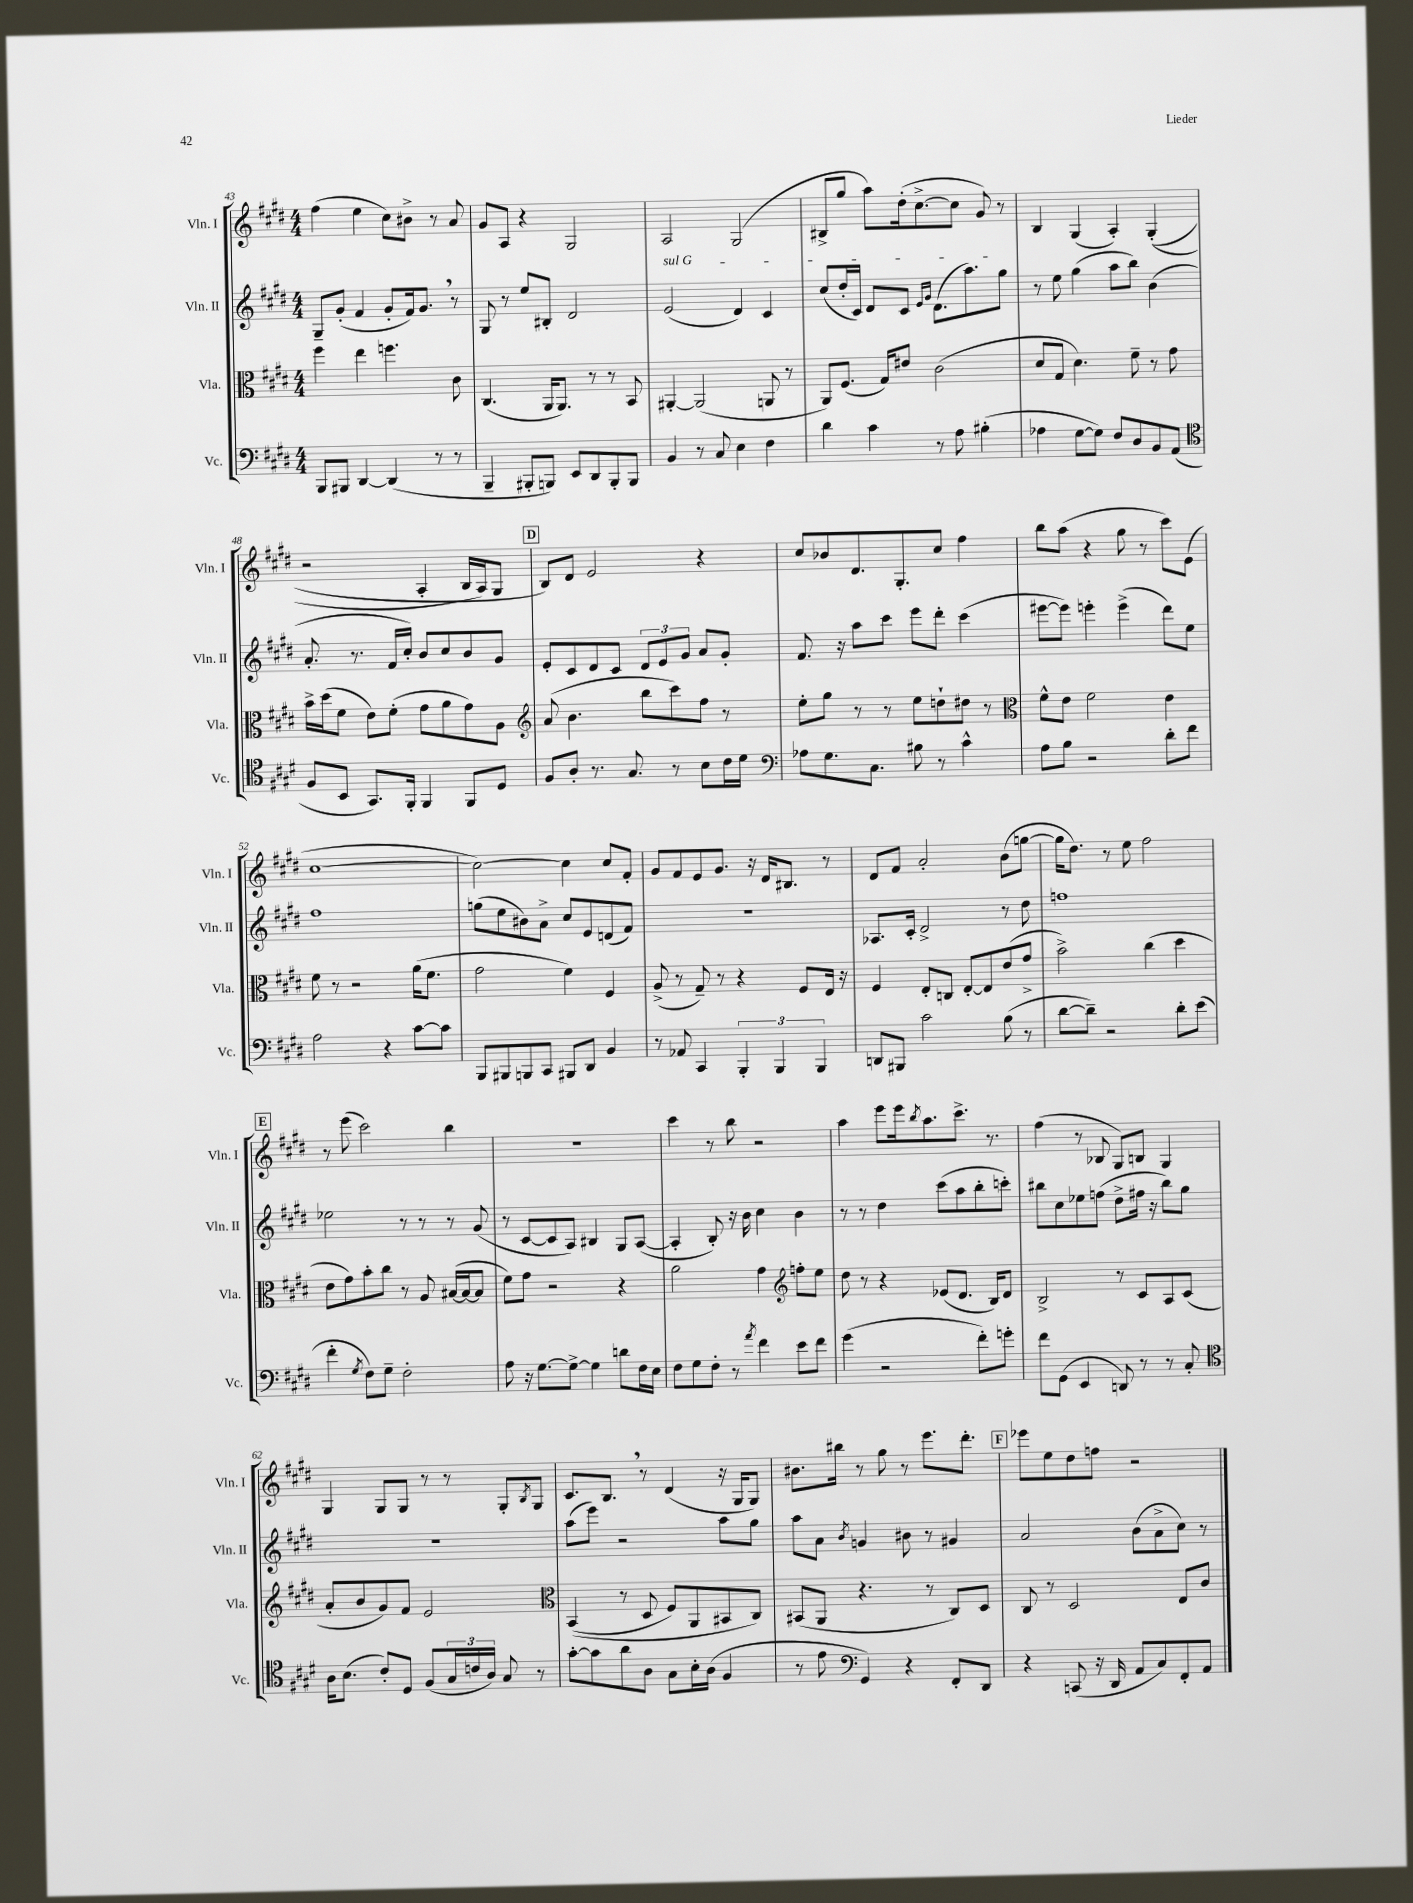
<<
\new StaffGroup <<
\new Staff = "s0" \with { instrumentName = "Vln. I" shortInstrumentName = "Vln. I" } {
    \clef treble \key e \major \numericTimeSignature \time 4/4
    fis''4( e''4 cis''8) bis'8-> r8 a'8 |
    gis'8 a8 r4 gis2 |
    a2 gis2( |
    bis8-> gis''8 a''8) dis''16-.( cis''8.~-> cis''8 gis'8) r8 |
    b4 gis4( a4-.) gis4-.(\( |
    r2 a4-. b16 a16) gis8 |
    \mark \markup { \box "D" } b8\) dis'8 e'2 r4 |
    cis''8 bes'8 dis'8. gis8.-. cis''8 fis''4 |
    b''8 a''8( r4 gis''8 r8 cis'''8) e'8( |
    cis''1~ |
    cis''2~) cis''4 cis''8 fis'8-. |
    gis'8 fis'8 e'8 gis'8. r16 dis'16 bis8. r8 |
    dis'8 fis'8 a'2-. b'8( g''8~ |
    g''16 dis''8.) r8 e''8 fis''2 |
    \mark \markup { \box "E" } r8 e'''8( cis'''2) b''4 |
    R1 |
    cis'''4 r8 b''8 r2 |
    a''4 e'''8 e'''16 \acciaccatura { b''8 } a''8. cis'''8.-> r8. |
    fis''4( r8 bes8 gis8) b8 gis4 |
    gis4 gis8 gis8 r8 r8 gis8-. \acciaccatura { b8 } gis8 |
    cis'8. b8. \breathe r8 dis'4( r16 gis16 gis8) |
    bis'8. bis''16 r8 gis''8 r8 e'''8. dis'''8.-. |
    \mark \markup { \box "F" } ees'''8 e''8 dis''8 f''8 r2 \bar "|." |
}
\new Staff = "s1" \with { instrumentName = "Vln. II" shortInstrumentName = "Vln. II" } {
    \clef treble \key e \major \numericTimeSignature \time 4/4
    gis8-- gis'8-.( fis'4 gis'8-. fis'16) gis'8. \breathe r8 |
    gis8 r8 e''8 bis8-. dis'2 |
    \once \override TextSpanner.bound-details.left.text = \markup { \italic "sul G" } e'2\startTextSpan( dis'4) cis'4 |
    cis''8( dis''16-. cis'16) dis'8 cis'8 \grace { e'16 gis'16 } dis'8.( a''8.) gis''8\stopTextSpan |
    r8 e''8 gis''4( a''8 b''8) b'4( |
    a'8.-. r8. fis'16 cis''16-.) b'8 cis''8 b'8 gis'8 |
    \mark \markup { \box "D" } e'8-. cis'8 dis'8 cis'8 \tuplet 3/2 { dis'8 e'8 gis'8 } a'8 gis'8-. |
    fis'8. r16 a''8 cis'''8 e'''8 dis'''8-. cis'''4( |
    eis'''8~ eis'''8) e'''4-. e'''4->( dis'''8) e''8 |
    fis''1 |
    g''8( e''8 bis'8) a'8-> cis''8 e'8 d'8( fis'8) |
    R1 |
    aes8. cis'16-. dis'2-> r8 dis''8 |
    f''1 |
    \mark \markup { \box "E" } ees''2 r8 r8 r8 gis'8( |
    r8 cis'8~ cis'8 a8) bis4 gis8 a8~( |
    a4-. b8-.) r16 b'16 cis''4 b'4 |
    r8 r8 dis''4 cis'''8( a''8 b''8-. c'''8-.) |
    bis''8 cis''8 ees''8 f''8( dis''8-> fis''16 r16 bis''8) gis''8 |
    R1 |
    a''8( e'''8) r2 a''8 gis''8 |
    a''8 a'8 \acciaccatura { b'8 } g'4 bis'8 r8 gis'4 |
    \mark \markup { \box "F" } a'2 b'8( a'8-> cis''8) r8 \bar "|." |
}
\new Staff = "s2" \with { instrumentName = "Vla." shortInstrumentName = "Vla." } {
    \clef alto \key e \major \numericTimeSignature \time 4/4
    fis''4 e''4 f''4. cis'8 |
    cis4.( a,16 a,8.) r8 r8 b,8 |
    ais,4~-. ais,2( a,8 r8 |
    a,8) fis8.( gis16) eis'8 cis'2( |
    dis'8 gis8 dis'4.) fis'8-- r8 gis'8 |
    b'16-> dis''16( fis'8 e'8) fis'8-.( gis'8 a'8 gis'8) a8 |
    \mark \markup { \box "D" } \clef treble a'8( b'4. b''8 cis'''8) fis''8 r8 |
    e''8-. gis''8 r8 r8 e''8 d''8-! dis''8 r8 |
    \clef alto fis'8-^ e'8 fis'2 e'4 |
    fis'8 r8 r2 a'16( fis'8. |
    gis'2 fis'4) fis4 |
    a8->( r8 gis8--) r8 r4 fis8 e16 r16 |
    fis4 e8-. c8 e8~-. e8 e'8( gis'8-> |
    b'2->) cis''4( dis''4 |
    \mark \markup { \box "E" } e'8 gis'8) b'8-. cis''8 r8 a8 bis16~( bis16~ bis8 |
    fis'8) gis'8 r2 r4 |
    a'2 gis'4 \clef treble f''8-. e''8 |
    dis''8 r8 r4 ees'8( dis'8. b16) dis'8 |
    b2-> r8 cis'8 a8 cis'8( |
    a'8-. b'8 gis'8) fis'8 e'2 |
    \clef alto b,4(\( r8 dis8 fis8) a,8 bis,8 cis8\) |
    bis,8( a,8 r4. r8 cis8) dis8 |
    \mark \markup { \box "F" } cis8 r8 dis2 e8 cis'8 \bar "|." |
}
\new Staff = "s3" \with { instrumentName = "Vc." shortInstrumentName = "Vc." } {
    \clef bass \key e \major \numericTimeSignature \time 4/4
    b,,8 bis,,8 dis,4~ dis,4( r8 r8 |
    b,,4-- bis,,8-. b,,8) e,8 dis,8 b,,8-. b,,8 |
    b,4 r8 cis8 e4 fis4 |
    dis'4 cis'4 r8 a8 bis4-.( |
    aes4 gis8~ gis8) fis8 dis8 b,8 a,8( |
    \clef tenor fis8 b,8 gis,8.) fis,16-. fis,4 fis,8 dis8 |
    \mark \markup { \box "D" } fis8 a8-. r8. gis8. r8 b8 cis'16 dis'16 |
    \clef bass aes8 gis8. cis8. bis8 r8 cis'4-^ |
    a8 b8 r2 dis'8-. fis'8 |
    a2 r4 cis'8~ cis'8 |
    b,,8 bis,,8 b,,8 cis,8 bis,,8 dis,8 b,4 |
    r8 aes,8 cis,4 \tuplet 3/2 { b,,4-. b,,4 b,,4 } |
    d,8 bis,,8 cis'2 b8( r8 |
    dis'8~ dis'8--) r2 dis'8-. e'8( |
    \mark \markup { \box "E" } fis'4-. \acciaccatura { gis8 } fis8) gis8-- fis2-. |
    a8 r16 gis8.~ gis8~-> gis4 d'8 fis16 e16 |
    fis8 gis8 fis8-. r8 \acciaccatura { a'8 } fis'4 e'8 fis'8 |
    gis'4( r2 fis'8-.) g'8-. |
    fis'8 gis,8( e,4 d,8) r8 r8 cis8-. |
    \clef tenor a16 b8.( cis'8-.) dis8 fis8( \tuplet 3/2 { gis16 c'16 a16) } gis8 r8 |
    gis'8~-. gis'8 a'8 a8 gis8 b16-. a16( fis4 |
    r8 e'8 \clef bass gis,4) r4 fis,8-. dis,8 |
    \mark \markup { \box "F" } r4 c,8( r16 dis,16 a,8 cis8) fis,8-. a,8 \bar "|." |
}
>>
>>
\layout { \context { \Score currentBarNumber = #43 } }
